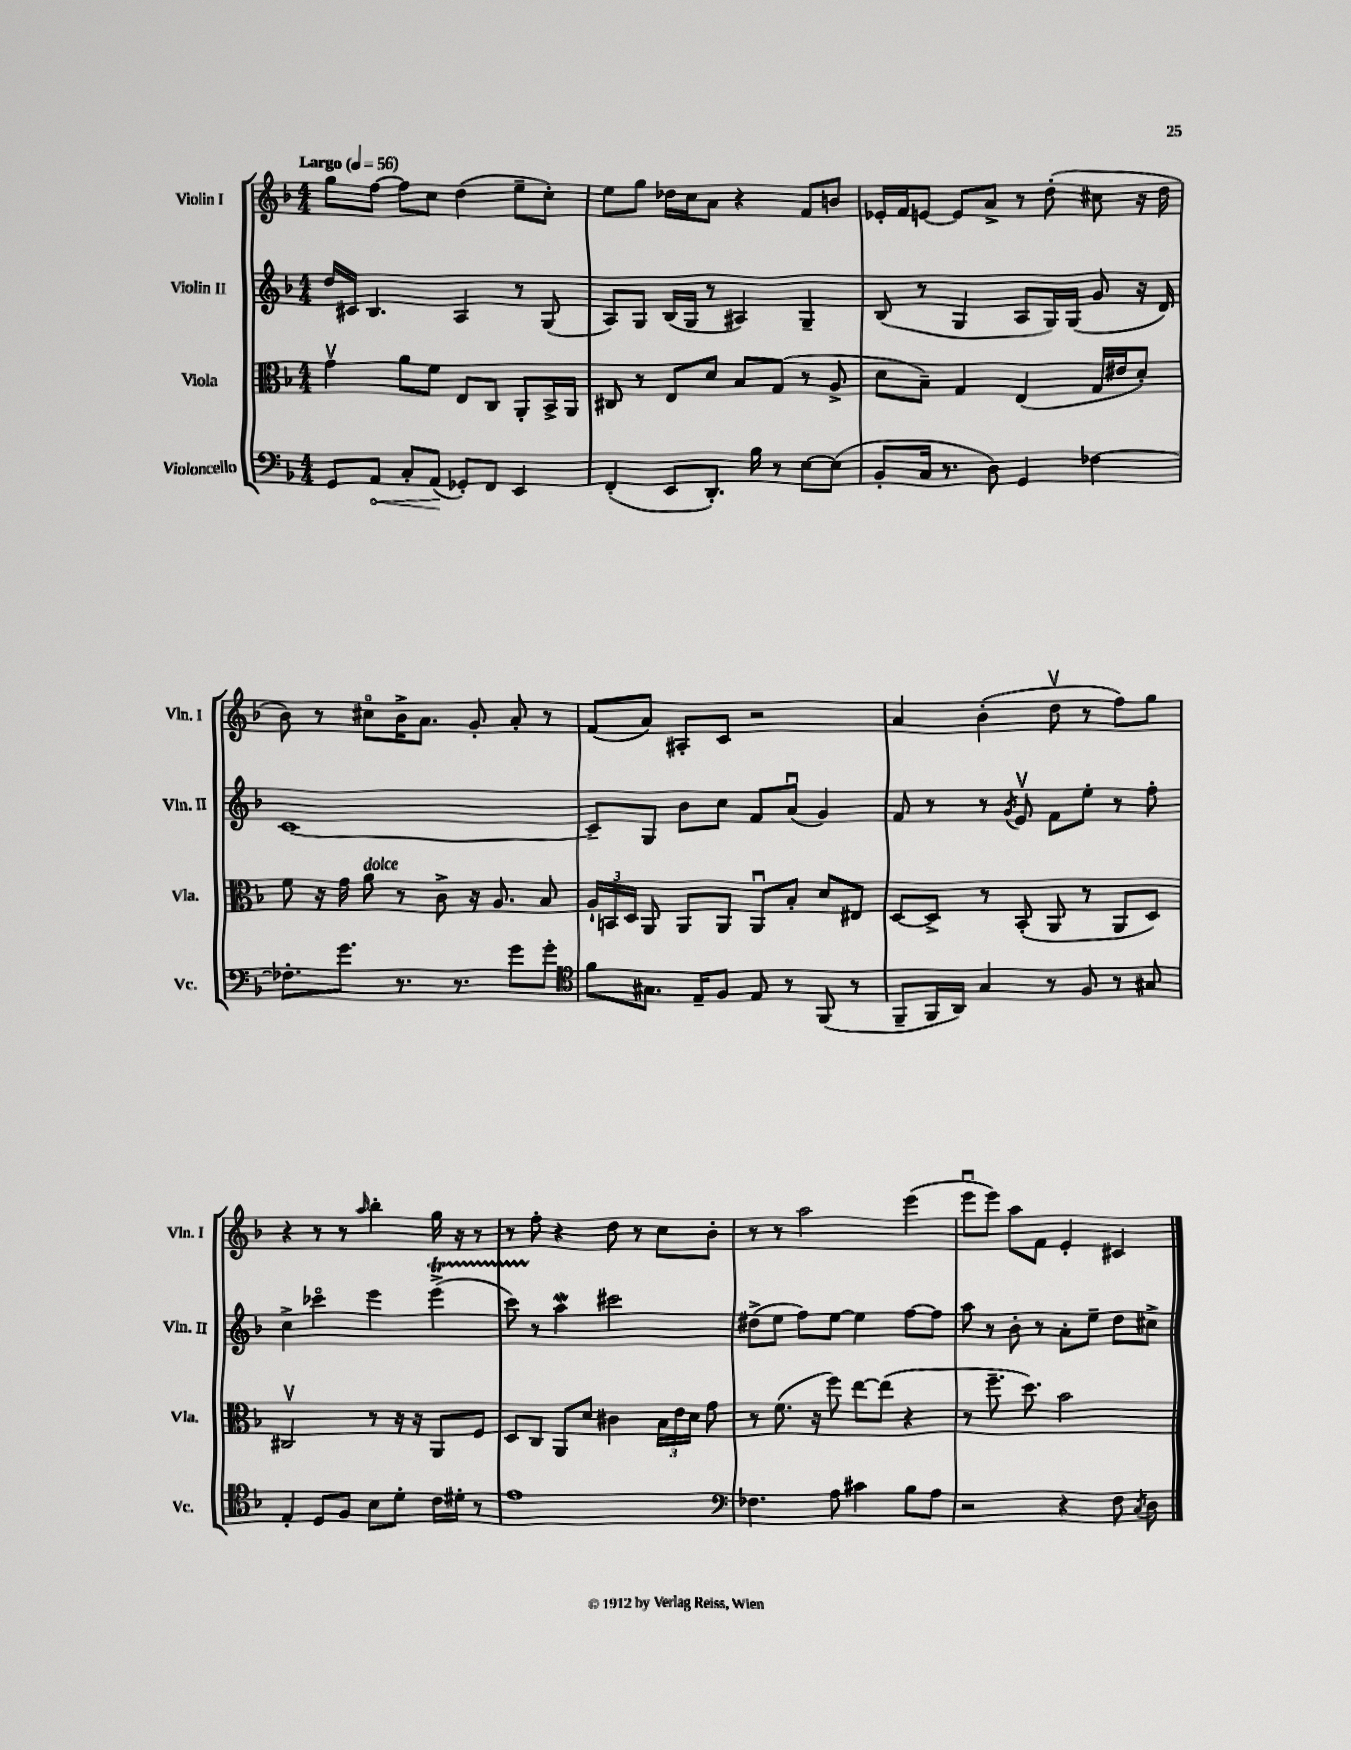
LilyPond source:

<<
\new StaffGroup <<
\new Staff = "s0" \with { instrumentName = "Violin I" shortInstrumentName = "Vln. I" } {
    \clef treble \key f \major \numericTimeSignature \time 4/4 \tempo "Largo" 4 = 56
    \autoBeamOff g''8[ f''8]~ f''8[ c''8] d''4( e''8[-- c''8]-.) |
    e''8[ g''8] des''16[ c''16 a'8] r4 f'8[ b'8] |
    ees'16[-. f'16 e'8]~ e'8[ a'8]-> r8 d''8-.( cis''8 r16 d''16 |
    bes'8) r8 cis''8[\flageolet bes'16-> a'8.] g'8-. a'8-. r8 |
    f'8[( a'8]) ais8[-. c'8] r2 |
    a'4 bes'4-.( d''8\upbow r8 f''8[) g''8] |
    r4 r8 r8 \grace { a''16 } bes''4-. g''16 r16 r8 |
    r8 f''8-. r4 d''8 r8 c''8[ bes'8]-. |
    r8 r8 a''2 e'''4( |
    e'''8[\downbow e'''8]) a''8[ f'8] e'4-. cis'4 \bar "|." |
}
\new Staff = "s1" \with { instrumentName = "Violin II" shortInstrumentName = "Vln. II" } {
    \clef treble \key f \major \numericTimeSignature \time 4/4
    \autoBeamOff d''16[ cis'16] bes4. a4 r8 g8( |
    a8[) g8] bes16[( g16] r8 ais4) g4-- |
    bes8( r8 g4 a8[ g16) g16]( g'8 r16 d'16) |
    c'1~ |
    c'8[-- g8] bes'8[ c''8] f'8[ a'8]\downbow( g'4) |
    f'8 r8 r8 \acciaccatura { g'8 } e'8\upbow f'8[ e''8]-. r8 f''8-. |
    c''4-> ces'''4\flageolet e'''4 e'''4->\startTrillSpan( |
    c'''8) r8\stopTrillSpan a''4\mordent cis'''2 |
    dis''8[->( e''8] f''8[) e''8]~ e''4 f''8[~ f''8] |
    a''8 r8 bes'8-. r8 a'8[-. e''8]-- d''8[ cis''8]-> \bar "|." |
}
\new Staff = "s2" \with { instrumentName = "Viola" shortInstrumentName = "Vla." } {
    \clef alto \key f \major \numericTimeSignature \time 4/4
    \autoBeamOff g'4\upbow a'8[ f'8] e8[ c8] a,8[-. bes,16-> a,16] |
    cis8 r8 e8[ d'8] bes8[ g8]( r8 a8-> |
    d'8[ bes8]--) g4 e4( g16[ eis'16 d'8]-.) |
    f'8 r16 g'16 a'8^\markup { \italic "dolce" } r8 c'8-> r16 a8. bes8 |
    \tuplet 3/2 { a16[-! b,16 d16] } a,8 a,8[ a,8] a,8[\downbow bes8]-. d'8[ eis8] |
    d8[~ d8]-> r8 bes,8-.( a,8 r8 a,8[ d8]) |
    cis2\upbow r8 r16 r16 a,8[ f8] |
    d8[ c8] a,8[ d'8] cis'4 \tuplet 3/2 { bes16[ e'16 d'16] } g'8 |
    r8 f'8.( r16 f''8) e''8[~ e''8]( r4 |
    r8 f''8.-- d''8.) bes'2 \bar "|." |
}
\new Staff = "s3" \with { instrumentName = "Violoncello" shortInstrumentName = "Vc." } {
    \clef bass \key f \major \numericTimeSignature \time 4/4
    \autoBeamOff g,8[ \once \override Hairpin.circled-tip = ##t a,8]\< c8[-. a,8]\!( ges,8[-.) f,8] e,4 |
    f,4-.( e,8[ d,8.]-.) bes16 r8 e8[~ e8]( |
    bes,8[-. c16] r8. d8) g,4 fes4~ |
    fes8.[-. g'8.] r8. r8. g'8[ g'8]-. |
    \clef tenor f'8[ gis8.] e16[-- f8] e8 r8 f,8( r8 |
    f,8[-- f,16 a,16]) g4 r8 f8 r8 gis8 |
    e4-. d8[ f8] bes8[ d'8]-. c'16[ dis'16]-. r8 |
    e'1 |
    \clef bass fes4. a8 cis'4 bes8[ a8] |
    r2 r4 f8 \acciaccatura { c8 } d8 \bar "|." |
}
>>
>>
\layout { \context { \Score \remove "Bar_number_engraver" } }
